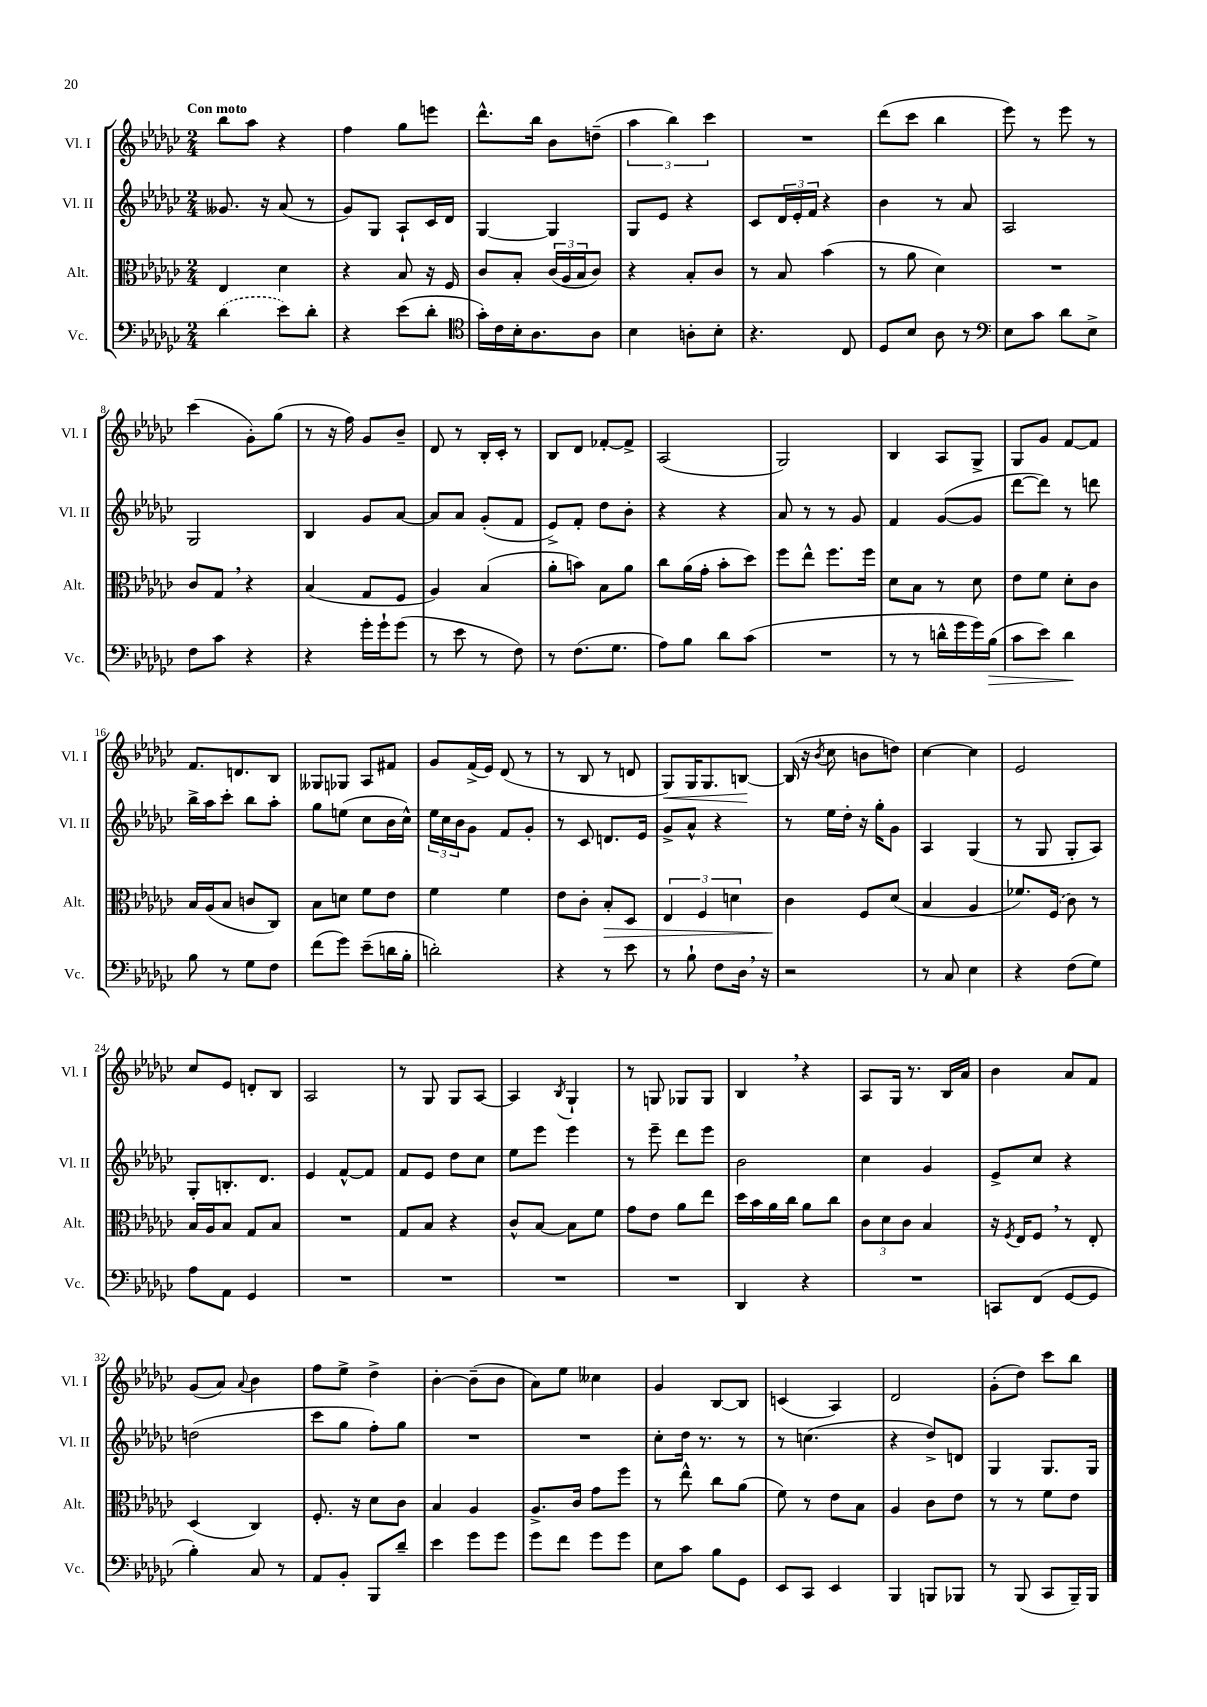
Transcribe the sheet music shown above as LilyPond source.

<<
\new StaffGroup <<
\new Staff = "s0" \with { instrumentName = "Vl. I" shortInstrumentName = "Vl. I" } {
    \clef treble \key ges \major \numericTimeSignature \time 2/4 \tempo "Con moto"
    bes''8 aes''8 r4 |
    f''4 ges''8 e'''8 |
    des'''8.-^ bes''16 bes'8 d''8--( |
    \tuplet 3/2 { aes''4 bes''4) ces'''4 } |
    R2 |
    des'''8( ces'''8 bes''4 |
    ees'''8) r8 ees'''8 r8 |
    ces'''4( ges'8-.) ges''8( |
    r8 r16 f''16) ges'8 bes'8-- |
    des'8 r8 bes16-. ces'16-. r8 |
    bes8 des'8 fes'8~-. fes'8-> |
    aes2( |
    ges2) |
    bes4 aes8 ges8-> |
    ges8 ges'8 f'8~ f'8 |
    f'8. d'8. bes8 |
    geses8 ges8 aes8 fis'8 |
    ges'8 f'16->( ees'16) des'8( r8 |
    r8 bes8 r8 d'8 |
    ges8\<) ges16 ges8. b8~\! |
    b16( r16 \acciaccatura { bes'8 } ces''8 b'8 d''8) |
    ces''4~ ces''4 |
    ees'2 |
    ces''8 ees'8 d'8-. bes8 |
    aes2 |
    r8 ges8 ges8 aes8~ |
    aes4 \acciaccatura { bes8 } ges4-! |
    r8 g8 ges8 ges8 |
    bes4 \breathe r4 |
    aes8 ges16 r8. bes16 aes'16 |
    bes'4 aes'8 f'8 |
    ges'8( aes'8) \appoggiatura { aes'8 } bes'4 |
    f''8 ees''8-> des''4-> |
    bes'4~-. bes'8--( bes'8 |
    aes'8) ees''8 ceses''4 |
    ges'4 bes8~ bes8 |
    c'4( aes4) |
    des'2 |
    ges'8-.( des''8) ces'''8 bes''8 \bar "|." |
}
\new Staff = "s1" \with { instrumentName = "Vl. II" shortInstrumentName = "Vl. II" } {
    \clef treble \key ges \major \numericTimeSignature \time 2/4
    geses'8. r16 aes'8( r8 |
    ges'8) ges8 aes8-! ces'16 des'16 |
    ges4~ ges4 |
    ges8 ees'8 r4 |
    ces'8 \tuplet 3/2 { des'16 ees'16-. f'16 } r4 |
    bes'4 r8 aes'8 |
    aes2 |
    ges2 |
    bes4 ges'8 aes'8~ |
    aes'8 aes'8 ges'8-.( f'8 |
    ees'8->) f'8-. des''8 bes'8-. |
    r4 r4 |
    aes'8 r8 r8 ges'8 |
    f'4 ges'8~( ges'8 |
    des'''8~ des'''8) r8 d'''8 |
    bes''16-> aes''16 ces'''8-. bes''8 aes''8-. |
    ges''8 e''8( ces''8 bes'16 ces''16-^) |
    \tuplet 3/2 { ees''16 ces''16 bes'16 } ges'8 f'8 ges'8-. |
    r8 ces'8 d'8. ees'16 |
    ges'8-> aes'8-^ r4 |
    r8 ees''16 des''16-. r16 ges''16-. ges'8 |
    aes4 ges4( |
    r8 ges8 ges8-. aes8) |
    ges8-. b8.-. des'8. |
    ees'4 f'8~-^ f'8 |
    f'8 ees'8 des''8 ces''8 |
    ees''8 ees'''8 ees'''4 |
    r8 ees'''8-- des'''8 ees'''8 |
    bes'2 |
    ces''4 ges'4 |
    ees'8-> ces''8 r4 |
    d''2( |
    ces'''8 ges''8 f''8-.) ges''8 |
    R2 |
    R2 |
    ces''8-. des''16 r8. r8 |
    r8 c''4.( |
    r4 des''8->) d'8 |
    ges4 ges8. ges16 \bar "|." |
}
\new Staff = "s2" \with { instrumentName = "Alt." shortInstrumentName = "Alt." } {
    \clef alto \key ges \major \numericTimeSignature \time 2/4
    ees4 des'4 |
    r4 bes8 r16 f16 |
    ces'8 bes8-. \tuplet 3/2 { ces'16( aes16 bes16 } ces'8) |
    r4 bes8-. ces'8 |
    r8 bes8 bes'4( |
    r8 aes'8 des'4) |
    R2 |
    ces'8 ges8 \breathe r4 |
    bes4( ges8 f8 |
    aes4) bes4( |
    aes'8-. b'8) bes8 aes'8 |
    ces''8 aes'16( ges'16-. bes'8-. des''8) |
    f''8 ees''8-^ f''8. f''16 |
    des'8 bes8 r8 des'8 |
    ees'8 f'8 des'8-. ces'8 |
    bes16 aes16( bes8 c'8 ces8) |
    bes8 d'8 f'8 ees'8 |
    f'4 f'4 |
    ees'8 ces'8-. bes8-.\> des8 |
    \tuplet 3/2 { ees4 f4 d'4 } |
    ces'4\! f8 des'8( |
    bes4 aes4 |
    fes'8.) \once \slurDashed f16( ces'8) r8 |
    bes16 aes16 bes8 ges8 bes8 |
    R2 |
    ges8 bes8 r4 |
    ces'8-^ bes8~ bes8 f'8 |
    ges'8 ees'8 aes'8 ees''8 |
    des''16 bes'16 aes'16 ces''16 aes'8 ces''8 |
    \tuplet 3/2 { ces'8 des'8 ces'8 } bes4 |
    r16 \acciaccatura { f8 } ees16 f8 \breathe r8 ees8-. |
    des4( ces4) |
    f8.-. r16 des'8 ces'8 |
    bes4 aes4 |
    aes8.-> ces'16 ges'8 f''8 |
    r8 ees''8-^ ces''8 aes'8( |
    f'8) r8 ees'8 bes8 |
    aes4 ces'8 ees'8 |
    r8 r8 f'8 ees'8 \bar "|." |
}
\new Staff = "s3" \with { instrumentName = "Vc." shortInstrumentName = "Vc." } {
    \clef bass \key ges \major \numericTimeSignature \time 2/4
    \once \slurDashed des'4( ees'8) des'8-. |
    r4 ees'8( des'8-. |
    \clef tenor ges'16-.) ces'16 bes16-. aes8. aes8 |
    bes4 a8-. bes8-. |
    r4. ces8 |
    des8 bes8 aes8 r8 |
    \clef bass ees8 ces'8 des'8 ees8-> |
    f8 ces'8 r4 |
    r4 ges'16-. ges'16-! ges'8( |
    r8 ees'8 r8 f8) |
    r8 f8.( ges8. |
    aes8) bes8 des'8 ces'8( |
    R2 |
    r8 r8 d'16-^ ges'16 ges'16) bes16\>( |
    ces'8 ees'8) des'4\! |
    bes8 r8 ges8 f8 |
    f'8( ges'8) ees'8--( d'16 bes16-. |
    d'2-.) |
    r4 r8 ees'8 |
    r8 bes8-! f8 des16 \breathe r16 |
    r2 |
    r8 ces8 ees4 |
    r4 f8( ges8) |
    aes8 aes,8 ges,4 |
    R2 |
    R2 |
    R2 |
    R2 |
    des,4 r4 |
    R2 |
    c,8 f,8( ges,8~ ges,8 |
    bes4-.) ces8 r8 |
    aes,8 bes,8-. bes,,8 des'8-- |
    ees'4 ges'8 ges'8 |
    ges'8 f'8 ges'8 ges'8 |
    ees8 ces'8 bes8 ges,8 |
    ees,8 ces,8 ees,4 |
    bes,,4 b,,8 bes,,8 |
    r8 bes,,8( ces,8 bes,,16--) bes,,16 \bar "|." |
}
>>
>>
